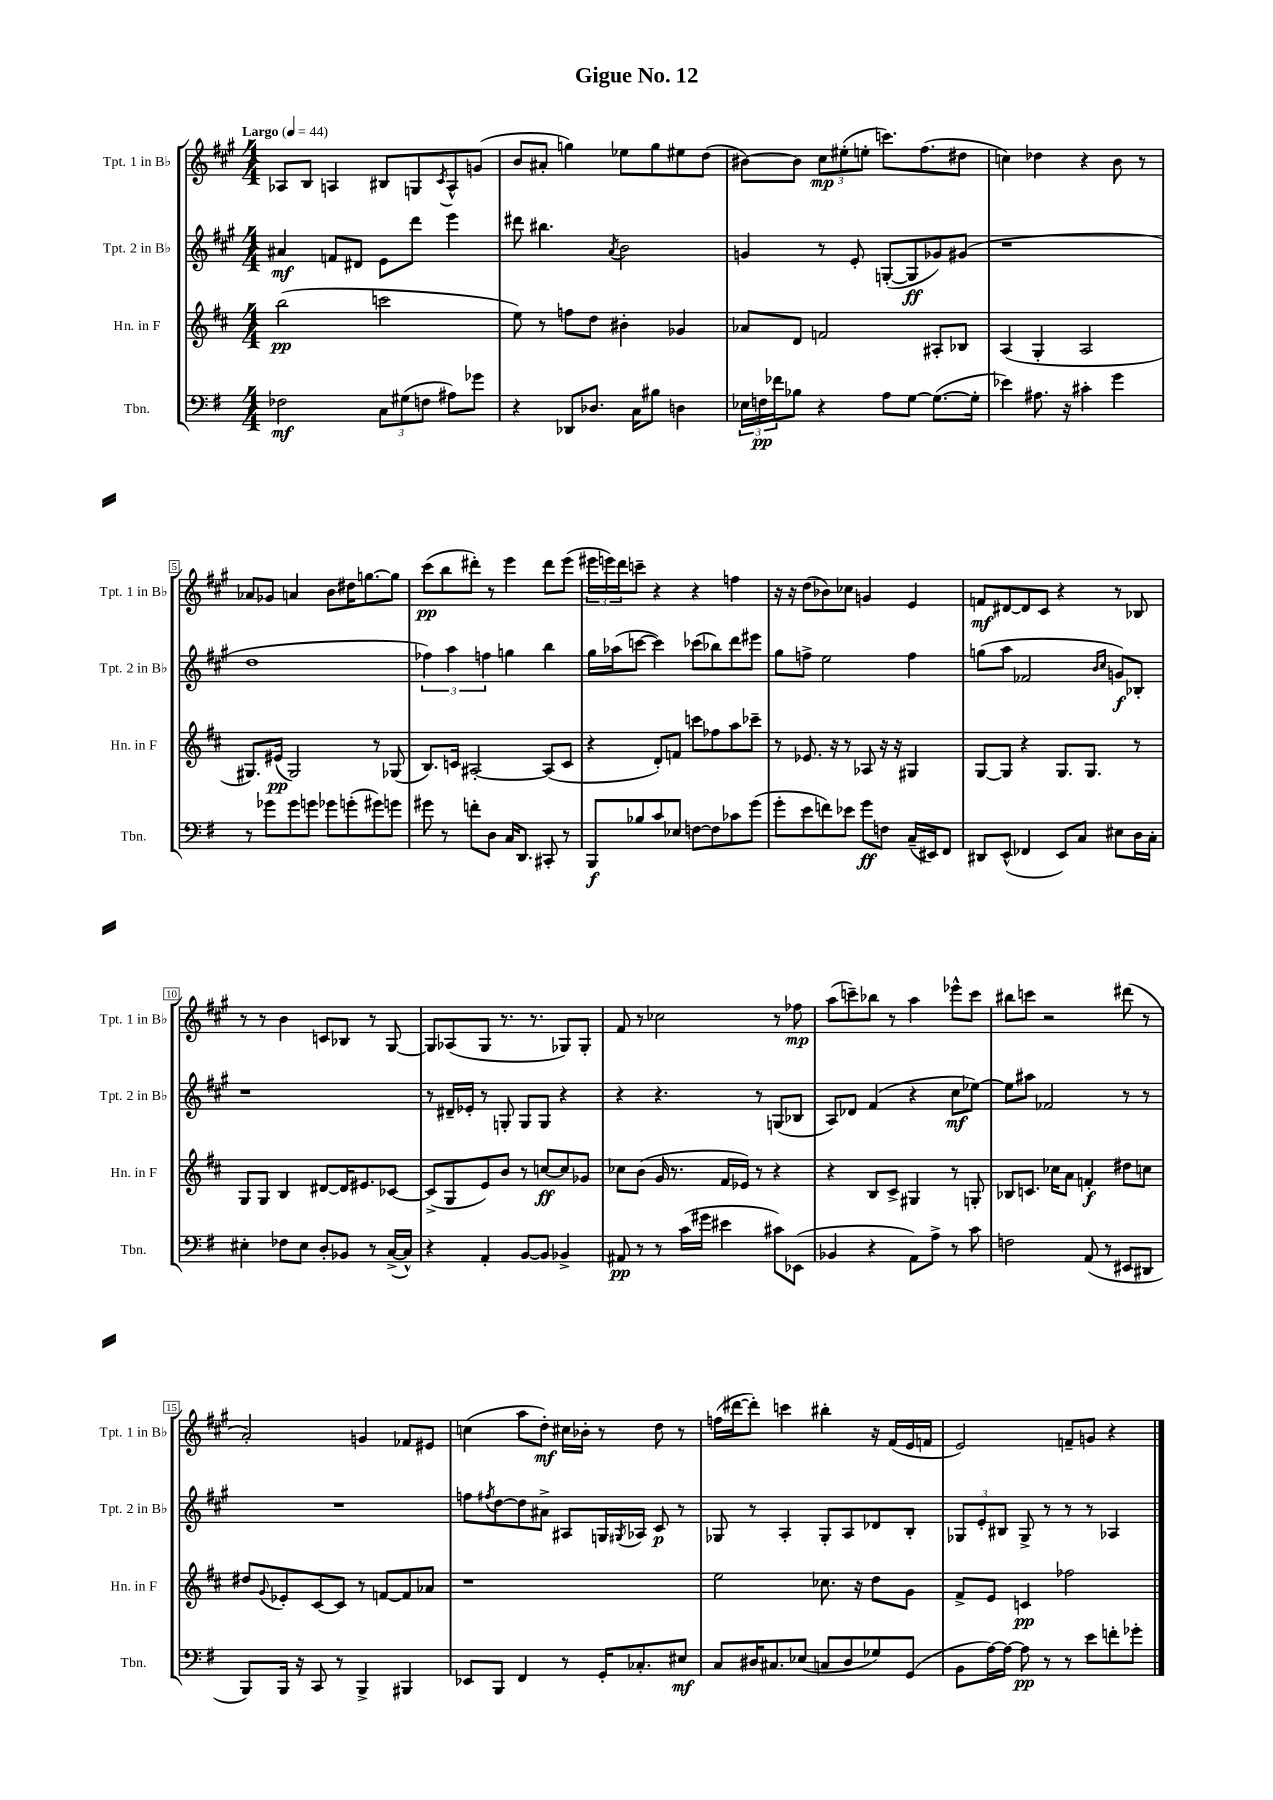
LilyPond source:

\header { title = "Gigue No. 12" }
<<
\new StaffGroup <<
\new Staff = "s0" \with { instrumentName = "Tpt. 1 in Bb" shortInstrumentName = "Tpt. 1 in Bb" } {
    \clef treble \key a \major \numericTimeSignature \time 4/4 \tempo "Largo" 4 = 44
    aes8 b8 a4 bis8 g8 \acciaccatura { cis'8 } a8-^ g'8( |
    b'8 ais'8-. g''4) ees''8 g''8 eis''8 d''8( |
    bis'8~) bis'8 \tuplet 3/2 { cis''8\mp eis''8-.( e''8-. } c'''8.) fis''8.( dis''8 |
    c''4) des''4 r4 b'8 r8 |
    aes'8 ges'8 a'4 b'8 dis''16 g''8.~ g''8 |
    cis'''8\pp( b''8 dis'''8-.) r8 e'''4 dis'''8 e'''8( |
    \tuplet 3/2 { eis'''16 e'''16) d'''16 } c'''8-- r4 r4 f''4 |
    r16 r16 d''8( bes'8) ces''8 g'4 e'4 |
    f'8\mf dis'8~ dis'8 cis'8 r4 r8 bes8 |
    r8 r8 b'4 c'8 bes8 r8 gis8~ |
    gis8 aes8( gis8 r8. r8. ges8) ges8-. |
    fis'8 r8 ces''2 r8 fes''8\mp |
    a''8( c'''8--) bes''8 r8 a''4 ees'''8-^ c'''8 |
    bis''8 c'''8 r2 dis'''8( r8 |
    a'2-.) g'4 fes'8 eis'8 |
    c''4( a''8 d''8-.\mf) cis''16 bes'16-. r8 d''8 r8 |
    f''16( dis'''16~ dis'''8-.) c'''4 bis''4-. r16 fis'16( e'16 f'16 |
    e'2) f'8-- g'8 r4 \bar "|." |
}
\new Staff = "s1" \with { instrumentName = "Tpt. 2 in Bb" shortInstrumentName = "Tpt. 2 in Bb" } {
    \clef treble \key a \major \numericTimeSignature \time 4/4
    ais'4\mf f'8 dis'8 e'8 d'''8 e'''4 |
    dis'''8 bis''4. \acciaccatura { a'8 } b'2 |
    g'4 r8 e'8-. g8~-.( g8\ff ges'8) gis'8( |
    r1 |
    d''1 |
    \tuplet 3/2 { fes''4) a''4 f''4 } g''4 b''4 |
    gis''16 aes''16( c'''8~ c'''4) ces'''8( bes''8) d'''8 eis'''8 |
    gis''8 f''8-> e''2 f''4 |
    g''8( a''8 fes'2 \grace { b'16 cis''16 } g'8\f) bes8-. |
    r1 |
    r8 dis'16-- ees'16-. r8 g8-. g8 g8 r4 |
    r4 r4. r8 g8( bes8 |
    a8) des'8 fis'4( r4 cis''8\mf ees''8~) |
    ees''8 ais''8 fes'2 r8 r8 |
    R1 |
    f''8 \acciaccatura { fis''8 } d''8~ d''8 ais'8-> ais8 g16 \acciaccatura { gis8 } aes16 cis'8\p r8 |
    ges8 r8 a4-. ges8-. a8 des'8 b8-. |
    \tuplet 3/2 { ges8 e'8-. bis8 } ges8-> r8 r8 r8 aes4 \bar "|." |
}
\new Staff = "s2" \with { instrumentName = "Hn. in F" shortInstrumentName = "Hn. in F" } {
    \clef treble \key d \major \numericTimeSignature \time 4/4
    b''2\pp( c'''2 |
    e''8) r8 f''8 d''8 bis'4-. ges'4 |
    aes'8 d'8 f'2 ais8-. bes8 |
    a4( g4-. a2 |
    gis8.) eis'16\pp( gis2) r8 ges8( |
    b8.) c'16 ais2~-. ais8( c'8 |
    r4 d'8-.) f'8 c'''8 fes''8 a''8 ces'''8-- |
    r8 ees'8. r16 r8 aes8 r16 r16 gis4 |
    g8~ g8 r4 g8. g8. r8 |
    g8 g8 b4 dis'8~ dis'16 eis'8. ces'8~ |
    ces'8->( g8 e'8) b'8 r8 c''8~\ff c''8 ges'8 |
    ces''8 b'8( g'16 r8. fis'16 ees'16) r8 r4 |
    r4 b8 cis'8-> gis4 r8 g8-. |
    bes8 c'8. ces''16 a'8 f'4-.\f dis''8 c''8 |
    dis''8 \appoggiatura { g'8 } ees'8-. cis'8~ cis'8 r8 f'8~ f'8 aes'8 |
    r1 |
    e''2 ces''8. r16 d''8 g'8 |
    fis'8-> e'8 c'4\pp fes''2 \bar "|." |
}
\new Staff = "s3" \with { instrumentName = "Tbn." shortInstrumentName = "Tbn." } {
    \clef bass \key g \major \numericTimeSignature \time 4/4
    fes2\mf \tuplet 3/2 { c8 gis8( f8 } ais8) ges'8 |
    r4 des,8 des8. c16 bis8 d4 |
    \tuplet 3/2 { ees16 f16\pp fes'16 } bes8 r4 a8 g8~ g8.~( g16-. |
    ees'4) ais8. r16 cis'4-. g'4 |
    r8 ges'8 ges'8 g'8 ges'8 g'8-.( gis'8) g'8 |
    gis'8 r8 f'8-. d8 c16 d,8. cis,8-. r8 |
    b,,8\f bes8 c'8 ees8 f8~ f8 ces'8 g'8( |
    g'8-. e'8 f'8) ees'8 g'8\ff f8 c16--( eis,16) fis,8 |
    dis,8 e,8-^( fes,4 e,8) c8 eis8 d16 c16-. |
    eis4-. fes8 eis8 d8-. bes,8 r8 c16~->( c16-^) |
    r4 a,4-. b,8~ b,8 bes,4-> |
    ais,8\pp r8 r8 c'16( gis'16 eis'4 cis'8) ees,8( |
    bes,4 r4 a,8) a8-> r8 c'8 |
    f2 a,8( r8 eis,8 dis,8 |
    b,,8) b,,16 r16 c,8 r8 b,,4-> bis,,4 |
    ees,8 b,,8 fis,4 r8 g,16-. ces8.-. eis8\mf |
    c8 dis16 cis8. ees8( c8 dis8 ges8) g,8( |
    b,8 a16~) a16~ a8\pp r8 r8 e'8 f'8-. ges'8-. \bar "|." |
}
>>
>>
\layout { \context { \Score \override BarNumber.stencil = #(make-stencil-boxer 0.1 0.3 ly:text-interface::print) } }
